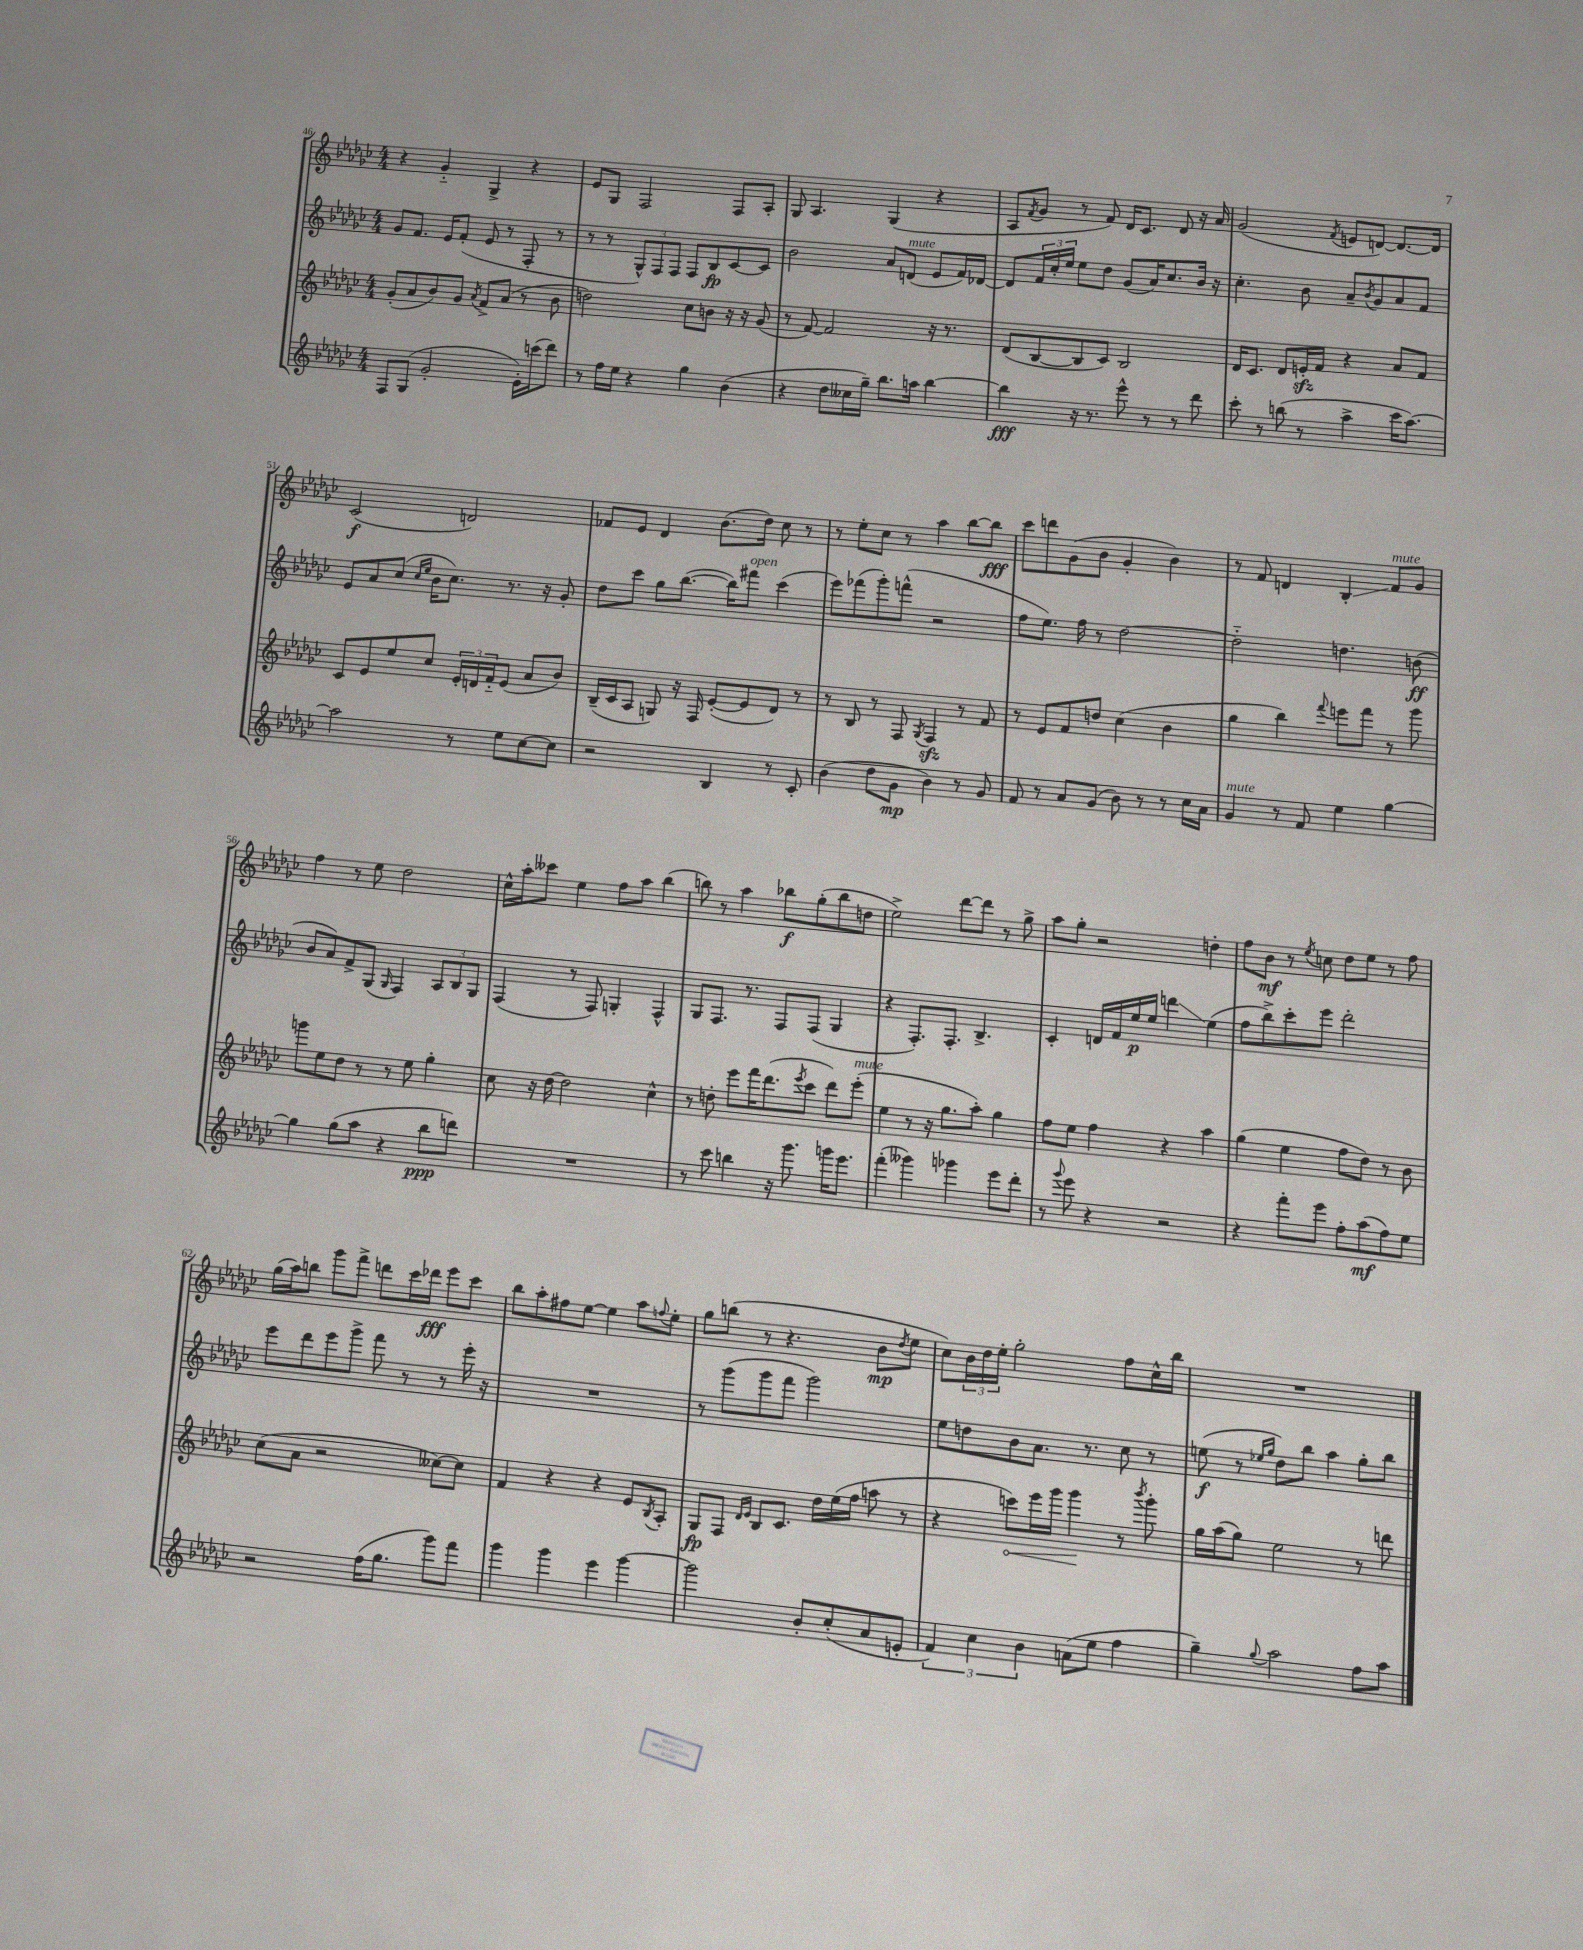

**kern	**kern	**kern	**kern
*staff4	*staff3	*staff2	*staff1
*clefG2	*clefG2	*clefG2	*clefG2
*k[b-e-a-d-g-c-]	*k[b-e-a-d-g-c-]	*k[b-e-a-d-g-c-]	*k[b-e-a-d-g-c-]
*M4/4	*M4/4	*M4/4	*M4/4
8F	(8g-'	8g-	4r
(8G-	8a-	8.f	.
2g-'	8b-)	.	4g-'~
.	.	16e-	.
.	8g-	(8f'	.
.	8qa-	.	.
.	8f^	8e-	4G-^
.	(8a-	8r	.
16e-')	8r	8F'	4r
(16ccc	.	.	.
8ddd-)	8b-	8r	.
=	=	=	=
8r	2dd)	8r	8e-
16ff	.	8r	8G-
16ee-	.	.	.
4r	.	12G-^^)	2F
.	.	12F	.
.	.	12F	.
4gg-	8cc-	8F	.
.	8b	8B-	.
(4b-	16r	[8c-	8F
.	16r	.	.
.	(8g-	8c-]	8A-'
=	=	=	=
4r	8r	2b-	8G-
.	[8f)	.	4.A-
8dd-	2f]	.	.
16cc--	.	.	.
16gg-~)	.	.	.
8.bb-	.	8a-	(4G-
.	.	(8d	.
16aa	.	.	.
[4bb-	16r	8e-	4r
.	8.r	.	.
.	.	16f)	.
.	.	[16d-	.
=	=	=	=
4bb-]	(8d-	8d-]	8A-
.	.	.	8qf
.	[8B-	24f	8g-
.	.	24cc-'	.
.	.	24ee-	.
16r	8B-]	8ee-	8r
8.r	.	.	.
.	8c-)	8dd-	8f)
8eee-^^	2B-	(8g-	16d-
.	.	.	8.c-
8r	.	16a-)	.
.	.	8.cc-	.
8r	.	.	8d-
8ddd-	.	16b-	16r
.	.	16r	16a-
=	=	=	=
8ccc-'	16d-	4.cc-'	(2g-
.	8.c-	.	.
8r	.	.	.
(8bb	8d-	.	.
8r	16e'	8b-	.
.	16f	.	.
.	.	.	8qf
4aa-^	4r	8a-~	8e
.	.	8qb-	.
.	.	8g-	[8d)
16ccc-	8a-	8a-	8.d_
[8.aa-)	.	.	.
.	8f	8f	.
.	.	.	16d]
=	=	=	=
2aa-]	8c-	8e-	(2c-
.	8e-	8a-	.
.	8ee-	(8cc-	.
.	.	16qqcc-	.
.	.	16qqee-	.
.	8cc-	16b-	.
.	.	8.cc-)	.
8r	24e-'	.	2d)
.	24d	.	.
.	24f'~	.	.
8ee-	(8e-	8.r	.
[8cc-	8a-	.	.
.	.	16r	.
8cc-]	8b-)	8g-'	.
=	=	=	=
2r	(16B-~	8dd-	8f-
.	16c-	.	.
.	8A-	8ccc-	8e-
.	8G)	8gg-	4d-
.	16r	([8.bb-	.
.	16F	.	.
4B-	([8e-'	.	(8.b-
.	.	16bb-])	.
.	8e-]	8fff#	.
.	.	.	16dd-)
8r	8d-)	(4ccc-	8cc-
8c-'	8r	.	8r
=	=	=	=
(4b-	8r	8eee-)	8r
.	8B-	(8fff-	8ee-'
8dd-	8r	8ggg-')	8cc-
8g-	8F	(8fff^^	8r
.	8qG-	.	.
4b-)	4F	2r	4aa-
8r	8r	.	[8bb-
8g-	8f	.	8bb-]
=	=	=	=
8f	8r	8ff	8ccc-
8r	8e-	8.ee-)	8ddd
8a-	8f	.	(8g-
.	.	16ff	.
(8g-	8dd	8r	8b-
8b-)	(4cc-	[2dd-	4g-'
8r	.	.	.
8r	4b-	.	4b-)
16cc-	.	.	.
16a-	.	.	.
=	=	=	=
4g-	4gg-	2dd-'~]	8r
.	.	.	8f
8r	4bb-)	.	4d
8f	.	.	.
.	8qqfff	.	.
4ee-	8eee	4.dd	4B-'
.	8fff	.	.
[4gg-	8r	.	8f
.	8ggg-	(8b	8g-
=	=	=	=
4gg-]	8ggg	8b-	4ff
.	8ee-	8a-)	.
(8gg-	8dd-	8f^	8r
8aa-	8r	(8G-	8ee-
.	.	16qqG-	.
4r	8r	4F)	2dd-
.	8ee-	.	.
8bb-	4gg-'	12A-	.
.	.	12B-	.
8ddd)	.	.	.
.	.	12G-	.
=	=	=	=
1r	8cc-	(4F	16cc-^^
.	.	.	16aa-'
.	16r	.	8ccc--
.	[16dd-	.	.
.	2dd-]	8r	4ee-
.	.	8F)	.
.	.	4G'	8ff
.	.	.	8aa-
.	4cc-^^	4F^^	(4bb-
=	=	=	=
8r	8r	8G-	8bb)
8ccc-	8dd'	8.F	8r
4bb	8eee-	.	4aa-
.	.	8.r	.
.	16fff	.	.
.	(8.ddd-	.	.
16r	.	8F	8bb-
8.ggg-	.	.	.
.	8qeee-	.	.
.	8ccc-	(8F	(8gg-'
16ggg	8ddd-)	4G-	8bb-
8.eee-	.	.	.
.	(8eee-'	.	8dd
=	=	=	=
(4fff'	4ee-	4r	2ee-^)
4ggg--)	8r	8.F')	.
.	16r	.	.
.	8.gg-	8.F'	.
4ggg-	.	.	[8ddd-
.	8aa-')	4.B-^	8ddd-]
8eee-	4gg-	.	8r
8ddd-'	.	.	8gg-^
=	=	=	=
8r	8ff	4c-'	8aa-
8qqggg-	.	.	.
8eee-	8ee-	.	8gg-'
4r	4ff	16d	2r
.	.	16f	.
.	.	16ee-	.
.	.	16ee-	.
2r	4r	4ddd	.
.	4aa-	(4ee-	4dd'
=	=	=	=
4r	(4gg-	8ff	8ff
.	.	8bb-^)	8b-
8fff'	4ee-	8ccc-'	8r
.	.	.	8qee-
8eee-	.	8eee-	8cc
8ff'	8ff	2ddd-'	8dd-
(8aa-	8dd-)	.	8ee-
8ff)	8r	.	8r
8ee-	8b-	.	8ff
=	=	=	=
2r	(8cc-	8eee-	(16gg-
.	.	.	16aa-)
.	8a-	8ddd-	8bb
.	2r	8eee-	8ggg-
.	.	8ggg-^	8fff^
(16ff	.	8fff	8ddd
8.gg-	.	.	.
.	.	8r	16ccc-
.	.	.	16ddd-
8ggg-)	[8cc--)	8r	8eee-
8fff	8cc--]	16eee-'	8ccc-
.	.	16r	.
=	=	=	=
4ggg-	4f	1r	8bb-
.	.	.	8aa-'
4ggg-	4r	.	8ff#
.	.	.	[8ee-
4eee-	4r	.	4ee-]
[4ggg-	8e-	.	8aa-
.	8qB-	.	8qqff
.	8A-'	.	8ee-'
=	=	=	=
2ggg-]	8G-	8r	8gg-
.	8F	(8ggg-	(8bb
.	16qqd-	.	.
.	16qqe-	.	.
.	8B-	8ggg-	8r
.	8.c-	8fff	4.r
8b-'	.	2ggg-)	.
.	16dd-	.	.
(8cc-'	(16ee-	.	.
.	16ff	.	.
8a-	8aa	.	8b-
.	.	.	8qdd-
8e'	8r	.	8ee-
=	=	=	=
6f)	4r	8ee-	8cc-)
.	.	8dd	24b-
6cc-	.	.	24dd-
.	.	.	24ee-'
.	8ccc)	8b-	2gg-'
6b-	.	.	.
.	16eee-	8.a-	.
.	16ggg-	.	.
(8a	4ggg-	.	.
.	.	8.r	.
8ee-	.	.	.
4ff	8r	8cc-	8ff
.	8qbbb-	.	.
.	8ggg-'	8r	16cc-^^
.	.	.	16bb-
=	=	=	=
4gg-~)	16gg-	(8ee	1r
.	(16aa-	.	.
.	8gg-)	8r	.
.	.	16qqee-	.
8qqgg-	.	16qqgg-	.
2aa-	2ee-	8dd-)	.
.	.	8bb-	.
.	.	4aa-	.
8ff	8r	8gg-'	.
8aa-	8ddd	8bb-	.
==	==	==	==
*-	*-	*-	*-
